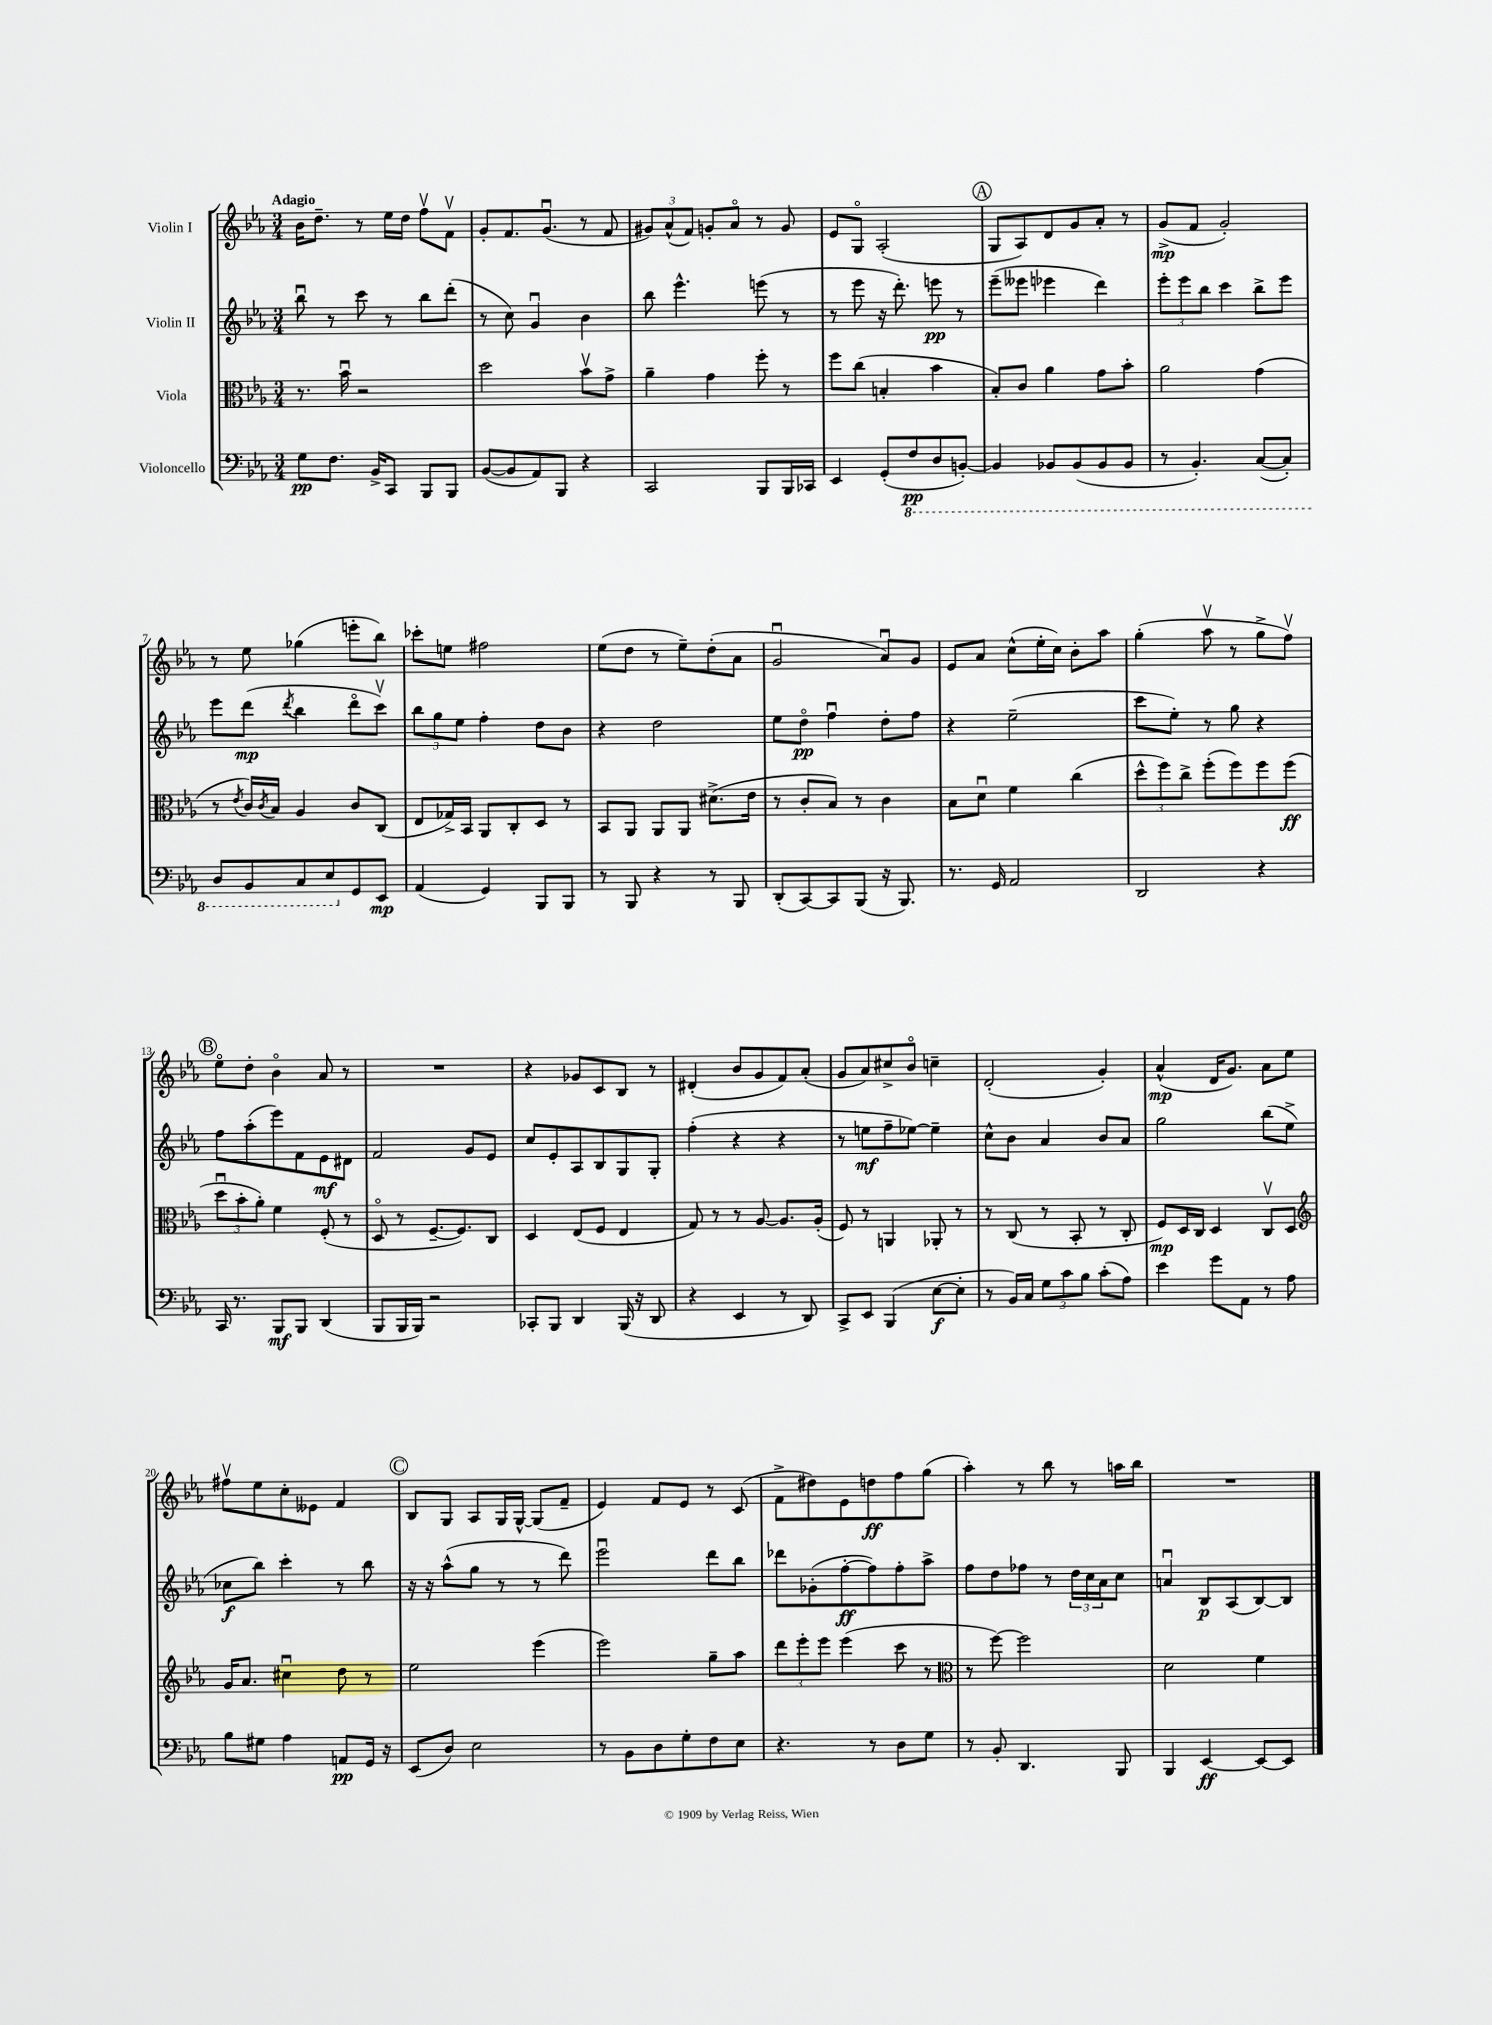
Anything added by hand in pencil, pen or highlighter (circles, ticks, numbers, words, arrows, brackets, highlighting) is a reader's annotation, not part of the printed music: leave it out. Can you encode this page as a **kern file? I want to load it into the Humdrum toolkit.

**kern	**dynam	**kern	**dynam	**kern	**dynam	**kern	**dynam
*part4	*part4	*part3	*part3	*part2	*part2	*part1	*part1
*staff4	*staff4	*staff3	*staff3	*staff2	*staff2	*staff1	*staff1
*I"Violoncello	*	*I"Viola	*	*I"Violin II	*	*I"Violin I	*
*clefF4	*	*clefC3	*	*clefG2	*	*clefG2	*
*k[b-e-a-]	*	*k[b-e-a-]	*	*k[b-e-a-]	*	*k[b-e-a-]	*
*M3/4	*	*M3/4	*	*M3/4	*	*M3/4	*
=1	=1	=1	=1	=1	=1	=1	=1
!	!	!	!	!	!	!LO:TX:a:B:t=Adagio	!
8G\L	pp	8.r	.	8bb-u\	.	16b-\KL	.
.	.	.	.	.	.	8.dd~\J	.
8.F\J	.	.	.	8r	.	.	.
.	.	16b-u\	.	.	.	.	.
.	.	2r	.	8ccc\	.	8r	.
16BB-^/KL	.	.	.	.	.	.	.
8CC/J	.	.	.	8r	.	16ee-\LL	.
.	.	.	.	.	.	16dd\JJ	.
8BBB-/L	.	.	.	8bb-\L	.	8ffv\L	.
8BBB-/J	.	.	.	(8ddd'\J	.	8fv\J	.
=2	=2	=2	=2	=2	=2	=2	=2
([8BB-/L	.	2dd\	.	8r	.	8g'/L	.
8BB-/]	.	.	.	8cc\)	.	8.f/	.
8AA-/)	.	.	.	4gu/	.	.	.
.	.	.	.	.	.	(8.gu/J	.
8BBB-/J	.	.	.	.	.	.	.
4r	.	8b-v\L	.	4b-\	.	8r	.
.	.	8g^\J	.	.	.	8f/	.
=3	=3	=3	=3	=3	=3	=3	=3
2CC/	.	4a-~\	.	8bb-\	.	12g#X/L)	.
.	.	.	.	.	.	(12a-^^/	.
.	.	.	.	4.eee-^^\	.	.	.
.	.	.	.	.	.	12f/J)	.
.	.	4g\	.	.	.	8gn'/L	.
.	.	.	.	.	.	8a-/J	.
8BBB-/L	.	8ff'\	.	(8eeen\	.	8r	.
16BBB-/L	.	8r	.	8r	.	8g/	.
16CC-X/JJ	.	.	.	.	.	.	.
=4	=4	=4	=4	=4	=4	=4	=4
4EE-/	.	8ff\L	.	8r	.	8e-/L	.
.	.	(8cc\J	.	8eee-\	.	8G/J	.
(8GG'/L	.	4Bn'/	.	16r	.	(2A-'/	.
.	.	.	.	8.ddd'\)	.	.	.
*8ba	*	*	*	*	*	*	*
8FF/	pp	.	.	.	.	.	.
8DD/	.	4b-\	.	8eeen\	pp	.	.
[8BBBn'/J)	.	.	.	8r	.	.	.
!!LO:REH:place=s1:t=A
=5	=5	=5	=5	=5	=5	=5	=5
4BBB/]	.	8B-'/L)	.	(8eee-~\L	.	8G/L	.
.	.	8c/J	.	8eee--X\J	.	8A-/)	.
8BBB-X/L	.	4a-\	.	4eee-X\	.	8d/	.
(8BBB-/	.	.	.	.	.	8g/	.
8BBB-/	.	8g\L	.	4ddd\)	.	8a-'/J	.
8BBB-/J	.	8b-'\J	.	.	.	8r	.
=6	=6	=6	=6	=6	=6	=6	=6
8r	.	2a-\	.	12eee-'\L	.	(8g^/L	mp
.	.	.	.	12eee-\	.	.	.
4.BBB-'/)	.	.	.	.	.	8f/J	.
.	.	.	.	12bb-\J	.	.	.
.	.	.	.	4ccc\	.	2g'/)	.
([8CC/L	.	(4g\	.	8bb-^\L	.	.	.
8CC'/J])	.	.	.	8eee-\J	.	.	.
!!LO:LB:g=z
=7	=7	=7	=7	=7	=7	=7	=7
8DD/L	.	8r	.	8eee-\L	.	8r	.
.	.	8qe-/	.	.	.	.	.
8BBB-/	.	16c/LL)	.	(8ddd\J	mp	8ee-\	.
.	.	8qc/	.	.	.	.	.
.	.	16B-/JJ	.	.	.	.	.
.	.	.	.	8qddd/	.	.	.
8CC/	.	4A-/	.	4bb-\	.	(4gg-X\	.
8EE-/	.	.	.	.	.	.	.
*X8ba	*	*	*	*	*	*	*
8GG/	.	8c/L	.	8ddd\L	.	8eeen'\L	.
8EE-/J	mp	(8C/J	.	8cccv\J)	.	8bb-\J)	.
=8	=8	=8	=8	=8	=8	=8	=8
(4AA-/	.	8E-/L	.	12bb-\L	.	8ccc-X'\L	.
.	.	.	.	12gg\	.	.	.
.	.	16G-X^/L)	.	.	.	8een\J	.
.	.	.	.	12ee-\J	.	.	.
.	.	16BB-/JJ	.	.	.	.	.
4GG/)	.	8AA-/L	.	4ff'\	.	2ff#X\	.
.	.	8C'/	.	.	.	.	.
8BBB-/L	.	8D/J	.	8dd\L	.	.	.
8BBB-/J	.	8r	.	8b-\J	.	.	.
=9	=9	=9	=9	=9	=9	=9	=9
8r	.	8BB-/L	.	4r	.	(8ee-\L	.
8BBB-/	.	8AA-/J	.	.	.	8dd\J	.
4r	.	8AA-/L	.	2dd\	.	8r	.
.	.	8AA-/J	.	.	.	8ee-~\L)	.
8r	.	(8.d#X^\L	.	.	.	(8dd'\	.
8BBB-/	.	.	.	.	.	8a-\J	.
.	.	16e-\Jk	.	.	.	.	.
=10	=10	=10	=10	=10	=10	=10	=10
(8DD'/L	.	8r	.	8ee-\L	.	2gu/	.
[8CC/)	.	8c'/L	.	8dd\J	pp	.	.
8CC/]	.	8B-/J)	.	4ffu\	.	.	.
(8BBB-/J	.	8r	.	.	.	.	.
16r	.	4c\	.	8dd'\L	.	8a-u/L)	.
8.BBB-/)	.	.	.	.	.	.	.
.	.	.	.	8ff\J	.	8g/J	.
=11	=11	=11	=11	=11	=11	=11	=11
8.r	.	8B-\L	.	4r	.	8e-/L	.
.	.	8du\J	.	.	.	8a-/J	.
16GG/	.	.	.	.	.	.	.
2AA-/	.	4f\	.	(2ee-~\	.	(8cc^^\L	.
.	.	.	.	.	.	16ee-'\L	.
.	.	.	.	.	.	16cc\JJ)	.
.	.	(4cc\	.	.	.	8b-'\L	.
.	.	.	.	.	.	8aa-\J	.
=12	=12	=12	=12	=12	=12	=12	=12
2DD/	.	12dd^^\L	.	8ccc\L	.	(4gg'\	.
.	.	12ff\)	.	.	.	.	.
.	.	.	.	8ee-'\J)	.	.	.
.	.	12cc^\J	.	.	.	.	.
.	.	(8ff'\L	.	8r	.	8aa-v\	.
.	.	8ff\)	.	8gg\	.	8r	.
4r	.	8ff\	.	4r	.	8gg^\L	.
.	.	(8ff\J	ff	.	.	8ffv\J)	.
!!LO:LB:g=z
!!LO:REH:place=s1:t=B
=13	=13	=13	=13	=13	=13	=13	=13
16CC/	.	12ddu\L	.	8ff\L	.	8ee-\L	.
8.r	.	.	.	.	.	.	.
.	.	12b-'\	.	.	.	.	.
.	.	.	.	(8aa-'\	.	8dd'\J	.
.	.	12a-'\J)	.	.	.	.	.
8BBB-/L	mf	4f\	.	8eee-\)	.	4b-\	.
8BBB-/J	.	.	.	8f\	.	.	.
(4DD/	.	(8F'/	.	8e-\	mf	8a-/	.
.	.	8r	.	8d#X\J	.	8r	.
=14	=14	=14	=14	=14	=14	=14	=14
8BBB-/L	.	8D/	.	2f/	.	2.r	.
16BBB-/L	.	8r	.	.	.	.	.
16BBB-/JJ)	.	.	.	.	.	.	.
2r	.	[8.F~/L	.	.	.	.	.
.	.	8.F/])	.	.	.	.	.
.	.	.	.	8g/L	.	.	.
.	.	8C/J	.	8e-/J	.	.	.
=15	=15	=15	=15	=15	=15	=15	=15
8CC-X'/L	.	4D/	.	8cc/L	.	4r	.
8BBB-/J	.	.	.	8e-'/	.	.	.
4DD/	.	(8E-/L	.	8A-/	.	8g-X/L	.
.	.	8F/J	.	8B-/	.	8c/	.
(16BBB-/	.	4E-/	.	8G/	.	8B-/J	.
16r	.	.	.	.	.	.	.
8DD/	.	.	.	8G'/J	.	8r	.
=16	=16	=16	=16	=16	=16	=16	=16
4r	.	8G/)	.	(4ff'\	.	(4d#X'/	.
.	.	8r	.	.	.	.	.
4EE-/	.	8r	.	4r	.	8b-/L	.
.	.	[8A-/	.	.	.	8g/	.
8r	.	8.A-/L]	.	4r	.	8f/)	.
8DD/)	.	.	.	.	.	(8a-'/J	.
.	.	(16A-'/Jk	.	.	.	.	.
=17	=17	=17	=17	=17	=17	=17	=17
8CC^/L	.	8F/)	.	8r	.	8g/L	.
8EE-/J	.	8r	.	8een\L	mf	8a-/)	.
(4BBB-/	.	4AAn/	.	8ff~\	.	8cc#X^/	.
.	.	.	.	[8ee-X\J)	.	8b-/J	.
[8E-\L	f	8AA-X'/	.	4ee-~\]	.	4ccn~\	.
8E-'\J]	.	8r	.	.	.	.	.
=18	=18	=18	=18	=18	=18	=18	=18
8r	.	8r	.	8cc^^\L	.	(2d'/	.
16BB-/LL)	.	(8C/	.	8b-\J	.	.	.
16C/JJ	.	.	.	.	.	.	.
12G\L	.	8r	.	4a-/	.	.	.
12c\	.	.	.	.	.	.	.
.	.	8BB-'/	.	.	.	.	.
12B-\J	.	.	.	.	.	.	.
(8c'\L	.	8r	.	8b-/L	.	4g'/)	.
8A-\J)	.	8C'/	.	8a-/J	.	.	.
=19	=19	=19	=19	=19	=19	=19	=19
4e-\	.	8F/L)	mp	2gg\	.	(4a-^^/	mp
.	.	16D/L	.	.	.	.	.
.	.	16C/JJ	.	.	.	.	.
8g\L	.	4D/	.	.	.	16d/KL	.
.	.	.	.	.	.	8.g/J)	.
8AA-\J	.	.	.	.	.	.	.
8r	.	8Cv/L	.	(8bb-\L	.	8a-\L	.
8A-\	.	8D/J	.	8ee-^\J	.	8ee-\J	.
!!LO:LB:g=z
=20	=20	=20	=20	=20	=20	=20	=20
*	*	*clefG2	*	*	*	*	*
8B-\L	.	16g/KL	.	8cc-X\L	f	8ff#Xv\L	.
.	.	8.a-/J	.	.	.	.	.
8G#X\J	.	.	.	8bb-\J)	.	8ee-\	.
4A-\	.	4cc#Xu\	.	4ccc'\	.	8cc'\	.
.	.	.	.	.	.	8e--X\J	.
8AAn/L	pp	8dd\	.	8r	.	4f/	.
16GG/Jk	.	8r	.	8bb-\	.	.	.
16r	.	.	.	.	.	.	.
!!LO:REH:place=s1:t=C
=21	=21	=21	=21	=21	=21	=21	=21
(8EE-/L	.	2ee-\	.	16r	.	8B-/L	.
.	.	.	.	16r	.	.	.
8D/J)	.	.	.	(8aa-^^\L	.	8G/J	.
2E-\	.	.	.	8gg\J	.	8A-/L	.
.	.	.	.	8r	.	16G/L	.
.	.	.	.	.	.	[16G^^/JJ	.
.	.	(4eee-\	.	8r	.	(8G/L]	.
.	.	.	.	8ddd\)	.	8f~/J	.
=22	=22	=22	=22	=22	=22	=22	=22
8r	.	2eee-\)	.	2eee-u\	.	4e-/)	.
8BB-\L	.	.	.	.	.	.	.
8D\	.	.	.	.	.	8f/L	.
8G'\	.	.	.	.	.	8e-/J	.
8F\	.	8gg~\L	.	8ddd\L	.	8r	.
8E-\J	.	8aa-\J	.	8bb-\J	.	(8c/	.
=23	=23	=23	=23	=23	=23	=23	=23
4.r	.	12ddd\L	.	8ddd-X\L	.	8f^\L	.
.	.	12eee-'\	.	.	.	.	.
.	.	.	.	(8g-X'\	.	8dd#X\)	.
.	.	12eee-\J	.	.	.	.	.
.	.	(4eee-\	.	[8ff'\	ff	8e-\	.
8r	.	.	.	8ff\])	.	8ddn\	ff
8D\L	.	8ccc\	.	8ff'\	.	8ff\	.
8G\J	.	8r	.	8aa-^\J	.	(8gg\J	.
=24	=24	=24	=24	=24	=24	=24	=24
*	*	*clefC3	*	*	*	*	*
8r	.	8r	.	8ff\L	.	4aa-'\)	.
8BB-'/	.	[8ff\)	.	8dd\	.	.	.
4.DD/	.	2ff\]	.	8ff-X\J	.	8r	.
.	.	.	.	8r	.	8bb-\	.
.	.	.	.	24dd\LL	.	8r	.
.	.	.	.	24cc\	.	.	.
.	.	.	.	24a-\J	.	.	.
8BBB-/	.	.	.	8cc\J	.	16aan\LL	.
.	.	.	.	.	.	16bb-\JJ	.
=25	=25	=25	=25	=25	=25	=25	=25
4BBB-/	.	2d\	.	4anu/	.	2.r	.
[4EE-/	ff	.	.	8B-/L	p	.	.
.	.	.	.	(8A-/	.	.	.
8EE-/L_	.	4f\	.	[8B-/)	.	.	.
8EE-/J]	.	.	.	8B-/J]	.	.	.
==	==	==	==	==	==	==	==
*-	*-	*-	*-	*-	*-	*-	*-
